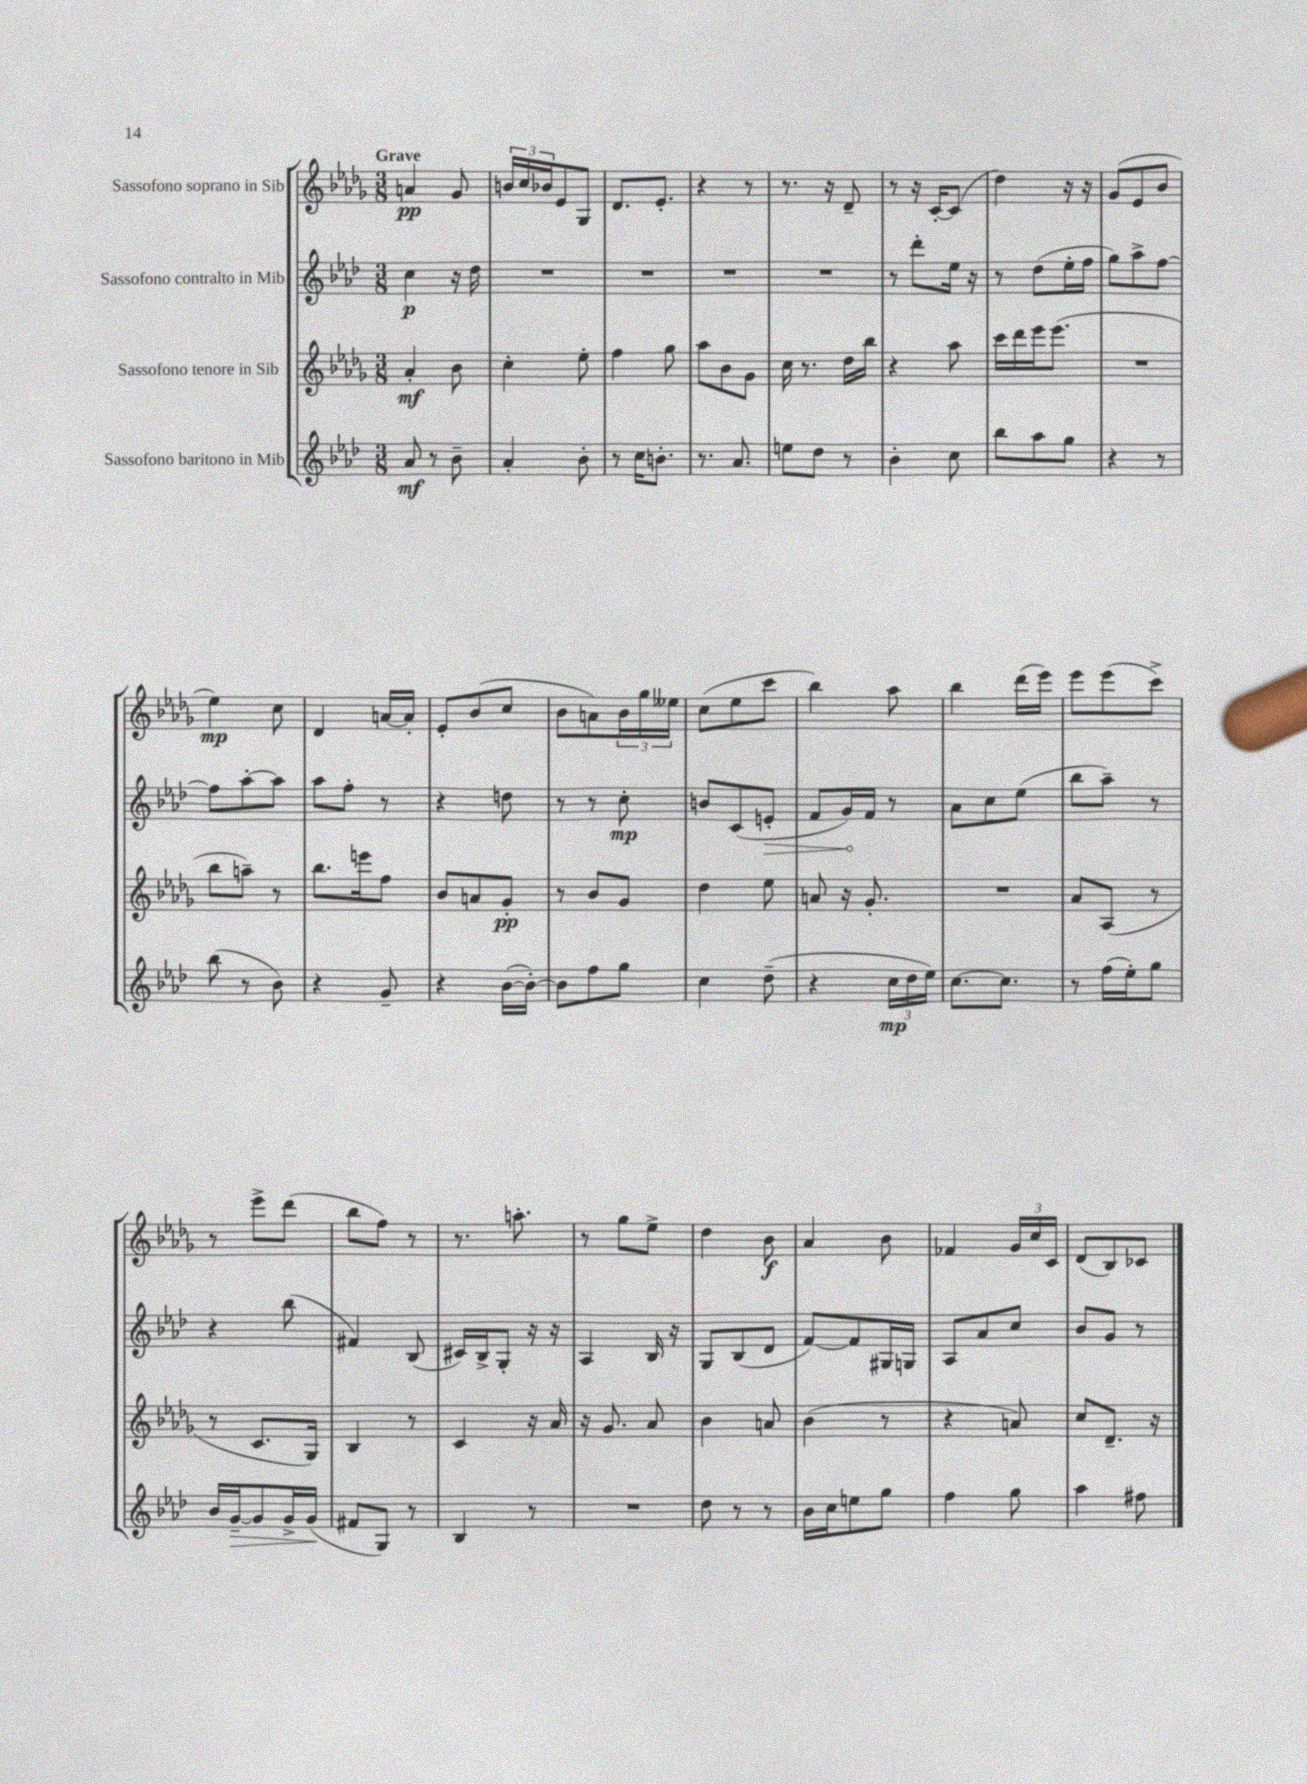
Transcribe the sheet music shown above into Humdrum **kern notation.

**kern	**dynam	**kern	**dynam	**kern	**dynam	**kern	**dynam
*part4	*part4	*part3	*part3	*part2	*part2	*part1	*part1
*staff4	*staff4	*staff3	*staff3	*staff2	*staff2	*staff1	*staff1
*I"Sassofono baritono in Mib	*	*I"Sassofono tenore in Sib	*	*I"Sassofono contralto in Mib	*	*I"Sassofono soprano in Sib	*
*clefG2	*	*clefG2	*	*clefG2	*	*clefG2	*
*k[b-e-a-d-]	*	*k[b-e-a-d-g-]	*	*k[b-e-a-d-]	*	*k[b-e-a-d-g-]	*
*M3/8	*	*M3/8	*	*M3/8	*	*M3/8	*
=1	=1	=1	=1	=1	=1	=1	=1
!	!	!	!	!	!	!LO:TX:a:B:t=Grave	!
8a-/	mf	4a-'/	mf	4cc\	p	4an/	pp
8r	.	.	.	.	.	.	.
8b-~\	.	8b-\	.	16r	.	8g-/	.
.	.	.	.	16dd-\	.	.	.
=2	=2	=2	=2	=2	=2	=2	=2
4a-'/	.	4cc'\	.	4.r	.	24bn/LL	.
.	.	.	.	.	.	24cc/	.
.	.	.	.	.	.	24b-X/J	.
.	.	.	.	.	.	8e-/	.
8b-'\	.	8ee-'\	.	.	.	8G-/J	.
=3	=3	=3	=3	=3	=3	=3	=3
8r	.	4ff\	.	4.r	.	8.d-/L	.
16cc\KL	.	.	.	.	.	.	.
8.bn'\J	.	.	.	.	.	8.e-'/J	.
.	.	8gg-\	.	.	.	.	.
=4	=4	=4	=4	=4	=4	=4	=4
8.r	.	8aa-\L	.	4.r	.	4r	.
.	.	8b-\	.	.	.	.	.
8.a-/	.	.	.	.	.	.	.
.	.	8g-\J	.	.	.	8r	.
=5	=5	=5	=5	=5	=5	=5	=5
8een\L	.	16cc\	.	4.r	.	8.r	.
.	.	8.r	.	.	.	.	.
8dd-\J	.	.	.	.	.	.	.
.	.	.	.	.	.	16r	.
8r	.	16dd-\LL	.	.	.	8d-~/	.
.	.	16bb-\JJ	.	.	.	.	.
=6	=6	=6	=6	=6	=6	=6	=6
4b-'\	.	4r	.	8r	.	8r	.
.	.	.	.	8ddd-'\L	.	16r	.
.	.	.	.	.	.	[16c'/KL	.
8cc\	.	8aa-\	.	16ee-\Jk	.	(8c/J]	.
.	.	.	.	16r	.	.	.
=7	=7	=7	=7	=7	=7	=7	=7
8bb-\L	.	16ccc\LL	.	8r	.	4dd-\)	.
.	.	16ddd-\	.	.	.	.	.
8aa-\	.	16eee-\J	.	(8dd-\L	.	.	.
.	.	(8.eee-\J	.	.	.	.	.
8gg\J	.	.	.	16ee-'\L	.	16r	.
.	.	.	.	16ff\JJ	.	16r	.
=8	=8	=8	=8	=8	=8	=8	=8
4r	.	4.r	.	8gg\L)	.	(8g-/L	.
.	.	.	.	8aa-^\	.	8e-/	.
8r	.	.	.	[8ff\J	.	8b-/J	.
!!LO:LB:g=z
=9	=9	=9	=9	=9	=9	=9	=9
(8bb-\	.	8bb-\L	.	8ff\L]	.	4ee-\)	mp
8r	.	8aan~\J)	.	[8aa-'\	.	.	.
8b-\)	.	8r	.	8aa-\J]	.	8cc\	.
=10	=10	=10	=10	=10	=10	=10	=10
4r	.	8.bb-\L	.	8aa-\L	.	4d-/	.
.	.	.	.	8ff'\J	.	.	.
.	.	16eeen\k	.	.	.	.	.
8g~/	.	8ff\J	.	8r	.	[16an/LL	.
.	.	.	.	.	.	16a'/JJ]	.
=11	=11	=11	=11	=11	=11	=11	=11
4r	.	8b-/L	.	4r	.	8e-'/L	.
.	.	8an/	.	.	.	(8b-/	.
([16b-\LL	.	8g-'/J	pp	8ddn\	.	8cc/J	.
16b-'\JJ_)	.	.	.	.	.	.	.
=12	=12	=12	=12	=12	=12	=12	=12
8b-\L]	.	8r	.	8r	.	8b-\L	.
8ff\	.	8b-/L	.	8r	.	8an\)	.
8gg\J	.	8g-/J	.	8cc'\	mp	24b-\L	.
.	.	.	.	.	.	24gg-\	.
.	.	.	.	.	.	24ee--X\JJ	.
=13	=13	=13	=13	=13	=13	=13	=13
4cc\	.	4dd-\	.	8bn/L	.	(8cc\L	.
.	.	.	.	(8c/	.	8ee-\	.
!	!	!	!	!	!LO:HP:b	!	!
(8dd-~\	.	8ee-\	.	8en'/J	>	8ccc\J	.
=14	=14	=14	=14	=14	=14	=14	=14
4r	.	8an/	.	8f/L	.	4bb-\)	.
.	.	16r	.	16g/L)	.	.	.
.	.	8.g-'/	.	16f/JJ	]	.	.
24cc\LL	mp	.	.	8r	.	8aa-\	.
24dd-\	.	.	.	.	.	.	.
24ee-\JJ)	.	.	.	.	.	.	.
=15	=15	=15	=15	=15	=15	=15	=15
[8.cc\L	.	4.r	.	8a-\L	.	4bb-\	.
.	.	.	.	8cc\	.	.	.
8.cc\J]	.	.	.	.	.	.	.
.	.	.	.	(8ee-\J	.	(16ddd-\LL	.
.	.	.	.	.	.	16eee-\JJ)	.
=16	=16	=16	=16	=16	=16	=16	=16
8r	.	8a-/L	.	8bb-\L	.	8eee-\L	.
(16ff\LL	.	(8A-/J	.	8aa-~\J)	.	(8eee-\	.
16ee-'\J)	.	.	.	.	.	.	.
8gg\J	.	8r	.	8r	.	8ccc^\J)	.
!!LO:LB:g=z
=17	=17	=17	=17	=17	=17	=17	=17
16b-/LL	.	8r	.	4r	.	8r	.
!	!LO:HP:b	!	!	!	!	!	!
[16g~/J	>	.	.	.	.	.	.
8g/]	.	8.c/L	.	.	.	8eee-^\L	.
16g^/L	.	.	.	(8bb-\	.	(8ddd-\J	.
(16g/JJ	.	16G-/Jk)	.	.	.	.	.
.	]	.	.	.	.	.	.
=18	=18	=18	=18	=18	=18	=18	=18
8f#X/L	.	4B-/	.	4f#X/)	.	8bb-\L	.
8G/J)	.	.	.	.	.	8ff\J)	.
8r	.	8r	.	(8B-/	.	8r	.
=19	=19	=19	=19	=19	=19	=19	=19
4B-/	.	4c/	.	16c#X/LL)	.	8.r	.
.	.	.	.	16B-^/J	.	.	.
.	.	.	.	8G'/J	.	.	.
.	.	.	.	.	.	8.aan'\	.
8r	.	16r	.	16r	.	.	.
.	.	16a-/	.	16r	.	.	.
=20	=20	=20	=20	=20	=20	=20	=20
4.r	.	16r	.	4A-/	.	8r	.
.	.	8.g-/	.	.	.	.	.
.	.	.	.	.	.	8gg-\L	.
.	.	8a-/	.	16B-/	.	8ee-^\J	.
.	.	.	.	16r	.	.	.
=21	=21	=21	=21	=21	=21	=21	=21
8dd-\	.	4b-\	.	8G/L	.	4dd-\	.
8r	.	.	.	(8B-/	.	.	.
8r	.	8an/	.	8d-/J	.	8b-\	f
=22	=22	=22	=22	=22	=22	=22	=22
16b-\LL	.	(4b-\	.	[8f/L)	.	4a-/	.
16cc\J	.	.	.	.	.	.	.
8een\	.	.	.	8f/]	.	.	.
8gg\J	.	8r	.	16G#X/L	.	8b-\	.
.	.	.	.	16Gn/JJ	.	.	.
=23	=23	=23	=23	=23	=23	=23	=23
4ff\	.	4r	.	8A-/L	.	4f-X/	.
.	.	.	.	8a-/	.	.	.
8gg\	.	8an/)	.	8cc/J	.	24g-/LL	.
.	.	.	.	.	.	24cc/	.
.	.	.	.	.	.	24c/JJ	.
=24	=24	=24	=24	=24	=24	=24	=24
4aa-\	.	8cc/L	.	8b-/L	.	(8d-/L	.
.	.	8.d-~/J	.	8g/J	.	8B-/)	.
8ff#X\	.	.	.	8r	.	8c-X/J	.
.	.	16r	.	.	.	.	.
==	==	==	==	==	==	==	==
*-	*-	*-	*-	*-	*-	*-	*-
